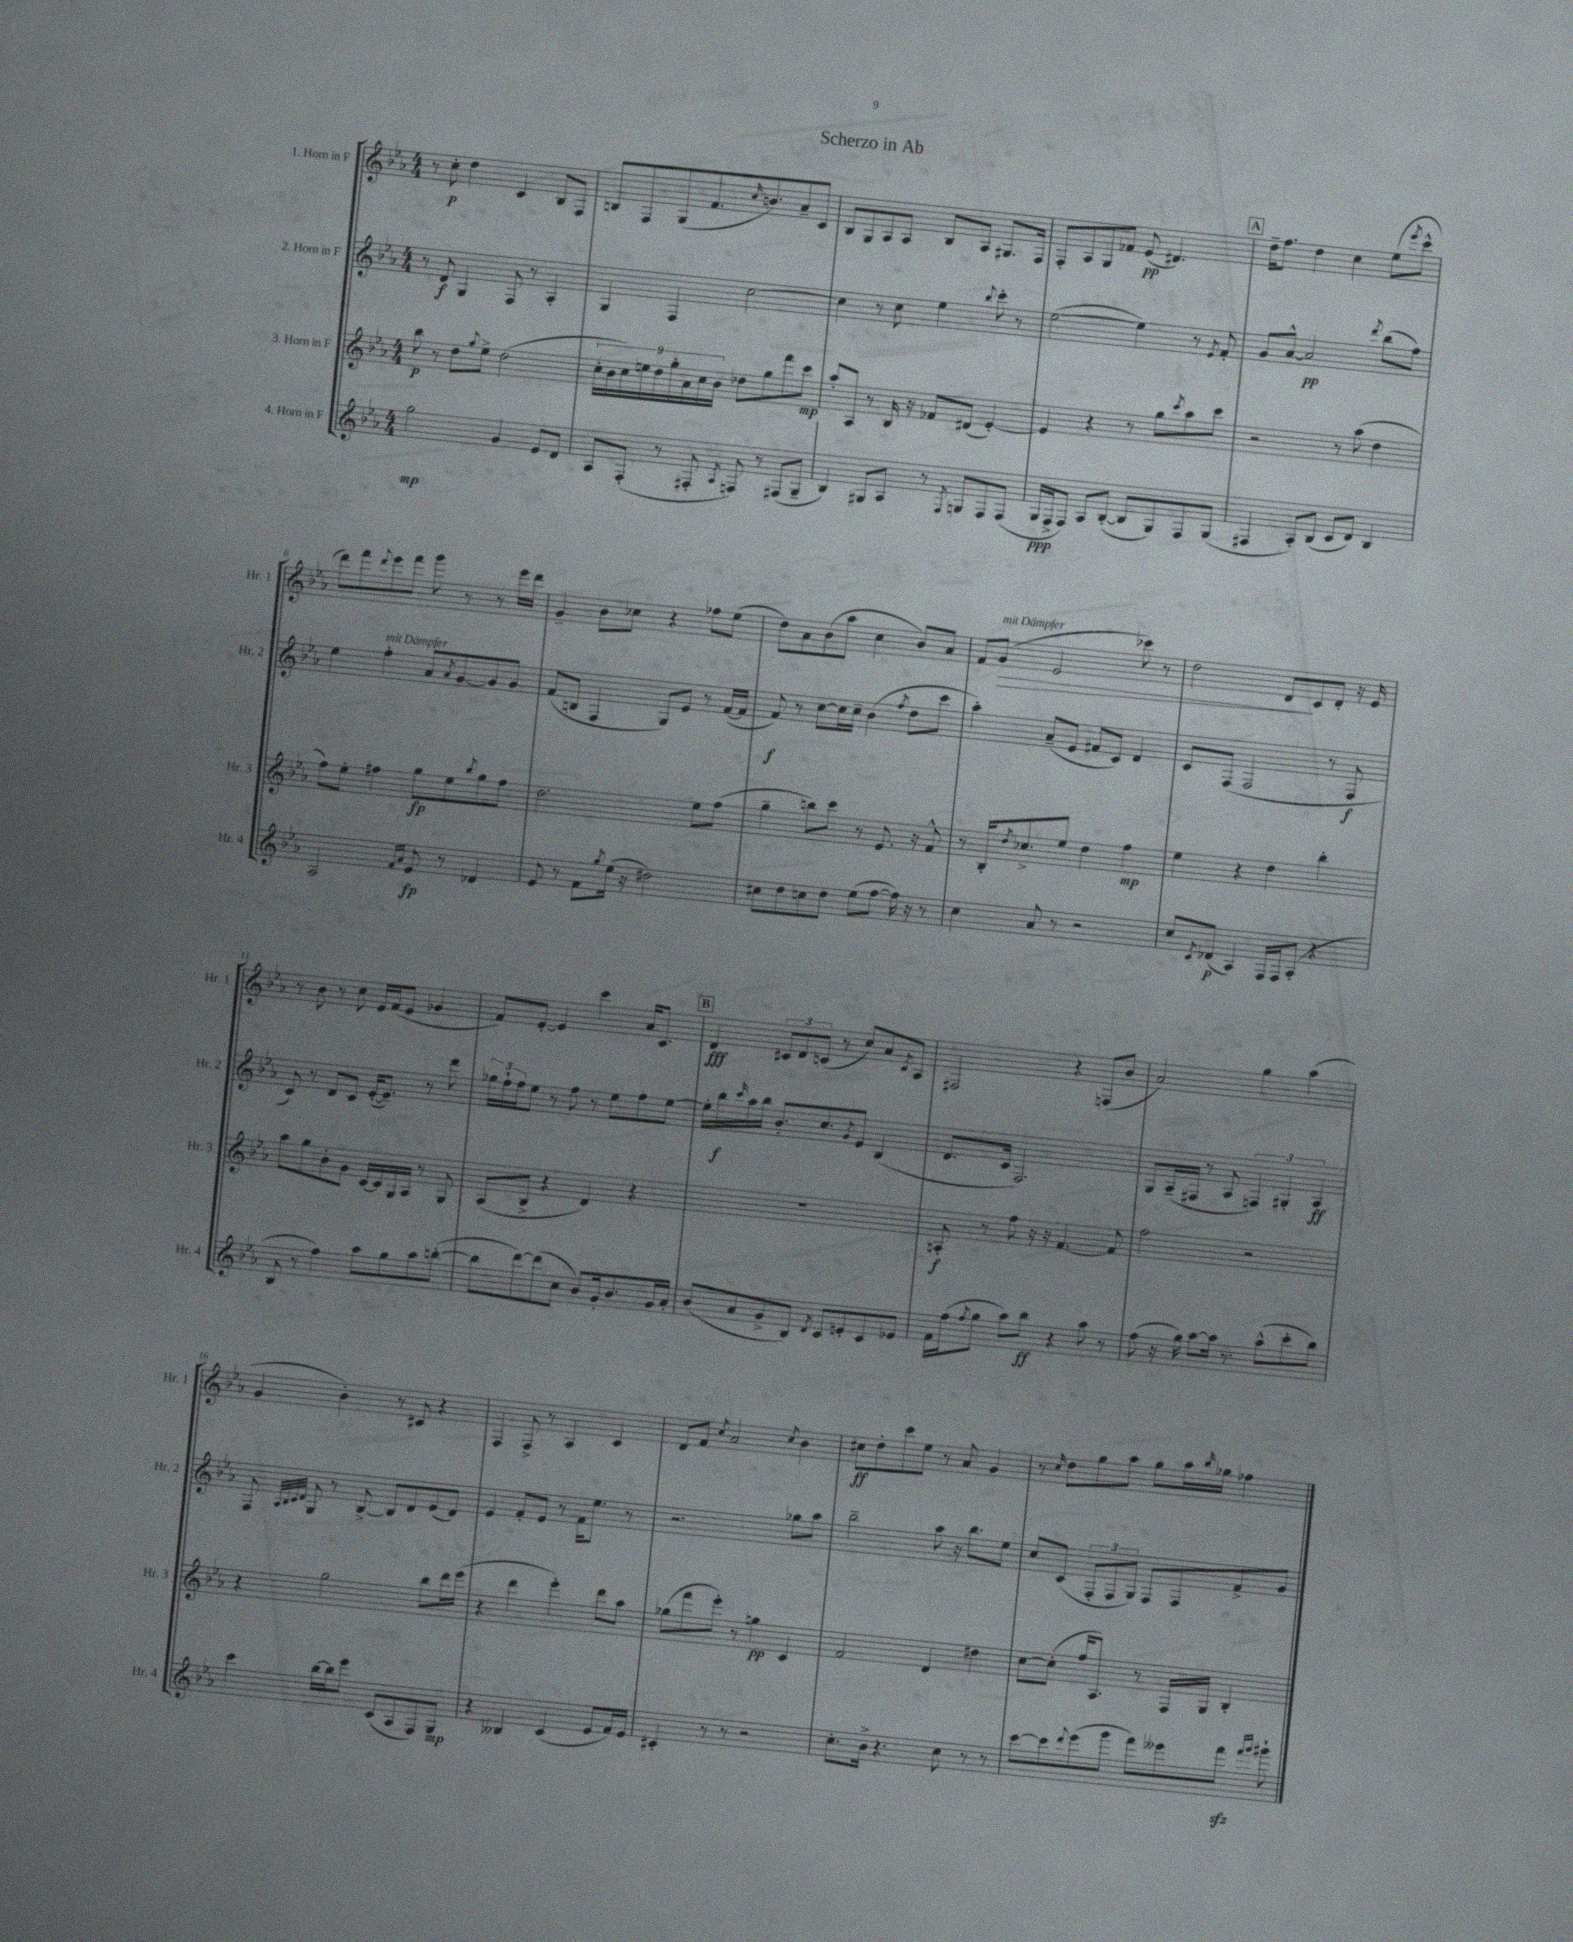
\header { title = "Scherzo in Ab" }
<<
\new StaffGroup <<
\new Staff = "s0" \with { instrumentName = "1. Horn in F" shortInstrumentName = "Hr. 1" } {
    \clef treble \key ees \major \numericTimeSignature \time 4/4
    r8 c''8-.\p d''4 c'4 bes8 f8 |
    b8 f8 g8( f'8. \grace { c''16 } b'8.) aes'8-- c'8 |
    bes8 g8 aes8 aes8 bes8 aes8 gis8. f16 |
    f8-. aes8 g8 fes'8 ees'8\pp( dis'4.) |
    \mark \markup { \box "A" } d''16-- f''8. d''4 c''4 ees''8( \acciaccatura { ees'''8 } c'''8-^ |
    d'''8) f'''8 \appoggiatura { d'''8 } ees'''8 f'''8 g'''8 r8 r8 ees'''16 d'''16 |
    g'4-- bes'8 ces''8 r4 fes''8 ees''8( |
    d''8) aes'8 bes'8( aes''8 c''4 bes'8) aes'8 |
    f'8 g'8\>^\markup { \italic "mit Dämpfer" }( ees'2 ces'''8) r8 |
    d''2 d'8\! c'8 d'8-. r16 ees'16 |
    r8 bes'8 r8 c''8 ees'16 f'16( ees'8 ges'4 |
    f'8) ees'8~-. ees'4 c'''4 aes'16 c'8. |
    \mark \markup { \box "B" } d'4\fff \tuplet 3/2 { cis'8 d'8 c'8( } r8 c''8) aes'8 \acciaccatura { c'8 } aes8 |
    fis2 r4 f8( bes'8 |
    aes'2) g''4 aes''4( |
    g'4 bes'4-.) r8 cis'8 r4 |
    f4 f8-> r8 aes4 c'4 |
    d'8 f'8 \acciaccatura { c''8 } aes'2 \acciaccatura { c''8 } bes'4 |
    cis''8\ff d''8-. c'''8 ees''8 r8 aes'8 g'4 |
    r8 \grace { c''16 } d''8 g''8 aes''8 g''8 aes''16 \grace { bes''16 } ges''16 fes''4 \bar "|." |
}
\new Staff = "s1" \with { instrumentName = "2. Horn in F" shortInstrumentName = "Hr. 2" } {
    \clef treble \key ees \major \numericTimeSignature \time 4/4
    r8 d'8\f g4 f8 r8 aes4-. |
    g4 f4 c''2~ |
    c''4 r8 c''8 ees''4 \appoggiatura { bes''8 } c'''8-. r8 |
    ees''2~( ees''4) r8 \acciaccatura { ees'8 } f'8-. |
    \mark \markup { \box "A" } g'8 aes'8~-^ aes'2\pp \acciaccatura { d'''8 } bes''8( f''8) |
    ees''4 f''4-.^\markup { \italic "mit Dämpfer" } aes'8 \acciaccatura { aes'8 } g'8~ g'8 g'8 |
    f'8( b8 f4 g8) ees'8 r8 f'16~( f'16 |
    f'8\f) r8 c''8~ c''16 c''16-- bes'4( \acciaccatura { f''8 } d''8 c'''8 |
    aes''4-.) aes'8--( ees'8 fis'8 c'8) d'4 |
    c'8 f8( f2 r8 f8\f |
    c'8) r8 d'8 c'8 ees'16~-.( ees'8.--) r8 d'''8 |
    \tuplet 3/2 { ges''16 f''16-! f''16 } ees''8 r8 f''8 r8 ees''8 f''8 ees''8~ |
    \mark \markup { \box "B" } ees''16-. bes''16\f \grace { c'''16 } aes''16 bes''16 bes'8.-. c''8. \acciaccatura { g'8 } ees'8 bes4( |
    d'8. c'16 f2.) |
    g8 aes16--( fis16 r8 aes8 \tuplet 3/2 { f4) gis4-. aes4\ff } |
    f8 \grace { aes32 bes32 c'32 d'32 } g8 r8 bes8~-> bes8 d'8 ees'8( d'8) |
    ees'4 f'8-. ees'8 r8 f'16 ees''8. r8 |
    r2. ges''8 aes''8 |
    bes''2-- aes''8 r16 bes''8. ees''8 |
    c''8 c'8( \tuplet 3/2 { f8-. f8 g8) } f8 f8 f'8-> g'8 \bar "|." |
}
\new Staff = "s2" \with { instrumentName = "3. Horn in F" shortInstrumentName = "Hr. 3" } {
    \clef treble \key ees \major \numericTimeSignature \time 4/4
    bes''8\p r8 d''8 \appoggiatura { g''8 } ees''8-> d''2( |
    \tuplet 9/8 { c''16-. bes'16 c''16) e''16 d''16 g''16-. aes'16 c''16 bes'16 } des''8 g''8 f'''8 c'''8\mp |
    aes''8-. aes8 r8 bes16 r16 fes'8 dis'8( ees'4~-.) |
    ees'4 r4 r8 g''8 \acciaccatura { c'''8 } aes''8 c'''8 |
    \mark \markup { \box "A" } r2 r8 aes''8( d''4 |
    f''8) ees''8-. fis''4 g''8\fp ees''8 \acciaccatura { bes''8 } g''8 fis''8 |
    d''2. ees''8 f''8( |
    g''4-- b''8) c'''8 r8 ees'8. r16 f'8-^ |
    r8 bes16-. \acciaccatura { d''8 } ces''8.-> ees''8 d''4 f''4\mp |
    ees''4 r4 d''4 bes''4-. |
    aes''8 g''8 bes'8-. g'8 c'16~ c'16 g16 aes16 r8 g8 |
    aes8( bes8-> r4 d'4) r4 |
    \mark \markup { \box "B" } R1 |
    a8-.\f r8 f''8 r16 r16 f'4.~ f'8 |
    f''2 r2 |
    r4 g''2 bes''8 d'''16 ees'''16( |
    r4 d'''4 ees'''4-.) d'''8 aes''8 |
    ges''8( f'''8 ees'''8-.) r8 g''4\pp c'4 |
    f'2 d'4 dis''4 |
    c''8~ c''8-.( f''16 aes8.) r8 f16 g16 bes4-. \bar "|." |
}
\new Staff = "s3" \with { instrumentName = "4. Horn in F" shortInstrumentName = "Hr. 4" } {
    \clef treble \key ees \major \numericTimeSignature \time 4/4
    g''2\mp g'4 ees'8 d'8 |
    aes8 f8-.( r8 fis8-. \acciaccatura { aes8 } f8) r8 fis8( g8-- |
    bes4) gis8 aes8 r8 \acciaccatura { f8 } g8 f8 f8( |
    g16\ppp f16-> f8) aes8 bes8~-.( bes8 g8) f8 g8( |
    \mark \markup { \box "A" } fis4 aes8-.) bes8( c'8 d'8) bes4 |
    aes2 \grace { f'16 aes'16 } ees'8\fp r8 des'4 |
    ees'8 r8 f'8 \acciaccatura { g''8 } ees''16( r16 dis''2) |
    cis''8 d''8 c''8 d''8 ees''8( f''8~ f''16) r16 r8 |
    c''4 aes'8 r8 r2 |
    c''8 \acciaccatura { c'8 } des'8\p( aes4) f16 f16 aes8-.( r4 |
    bes8 r8 f''4) aes''8 g''8 aes''8 b''8~-.( |
    b''8 d'''8~) d'''8( c''8 bes'8) g'16-. bes'8. g'16 aes'16-. |
    \mark \markup { \box "B" } bes'8( aes'8 g'8-> bes8) \acciaccatura { d'8 } c'8 e'8-. c'8 ees'8 |
    f'16 f''16( \acciaccatura { f''8 } g''8 aes''8) bes''8\ff r4 aes''8 r8 |
    f''8( r16 g''16) aes''8~ aes''16 r8. aes''8-^( c'''8-. bes''8) |
    c'''4 bes''16~ bes''16 ees'''8 c'8( aes8 f8) g8\mp |
    r4 beses4 c'4( ees'8 f'16) ees'16 |
    cis'4-. r8 r8 r2 |
    c''8.-. bes'16-> r4. c''8 r8 r8 |
    c'''8~ c'''8 \appoggiatura { d'''8 } ees'''8( g'''8 f'''8) eeses'''8 f'''8\sfz \grace { f'''16 g'''16 } gis'''8-! \bar "|." |
}
>>
>>
